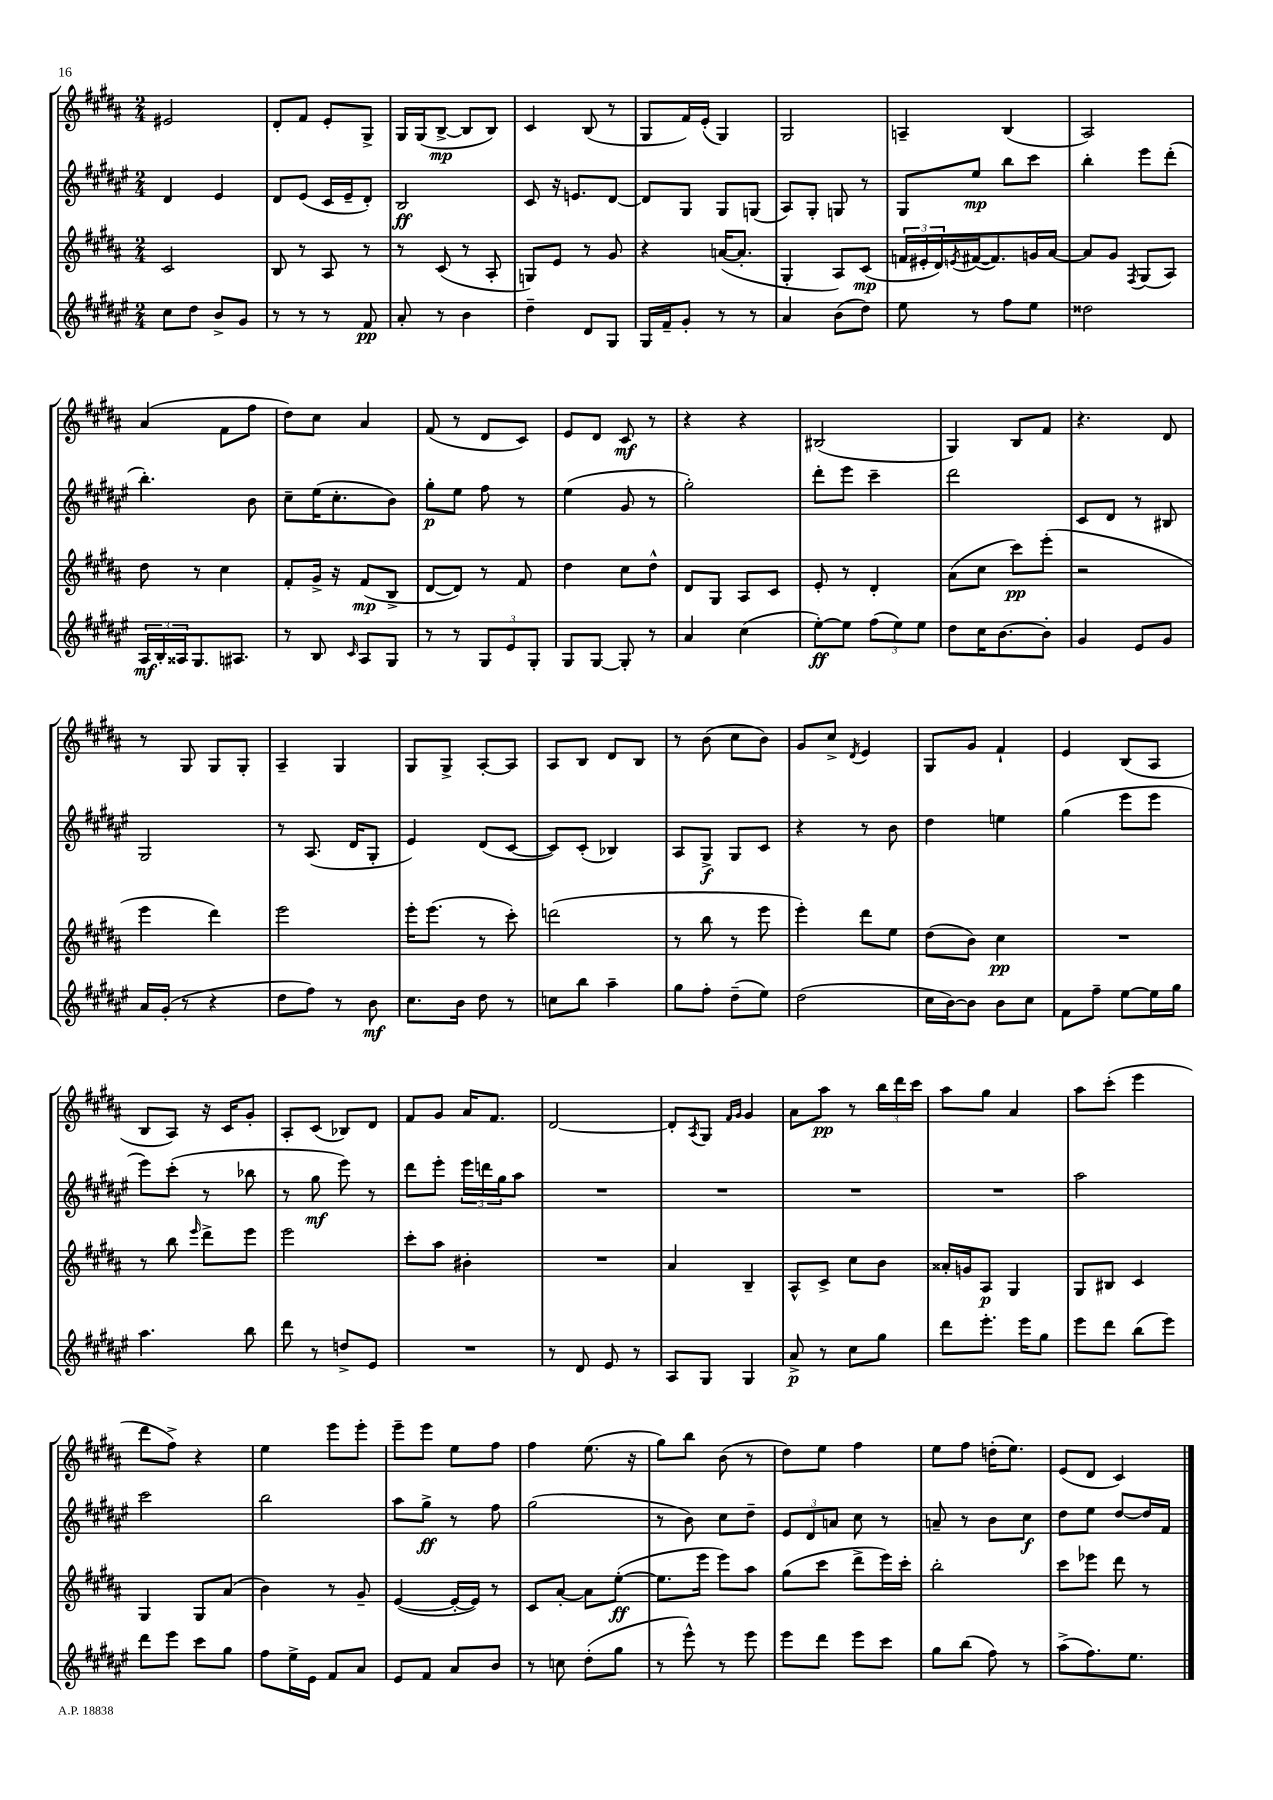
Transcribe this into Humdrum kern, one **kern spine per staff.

**kern	**dynam	**kern	**dynam	**kern	**dynam	**kern	**dynam
*part4	*part4	*part3	*part3	*part2	*part2	*part1	*part1
*staff4	*staff4	*staff3	*staff3	*staff2	*staff2	*staff1	*staff1
*clefG2	*	*clefG2	*	*clefG2	*	*clefG2	*
*k[f#c#g#d#a#e#]	*	*k[f#c#g#d#a#]	*	*k[f#c#g#d#a#e#]	*	*k[f#c#g#d#a#]	*
*M2/4	*	*M2/4	*	*M2/4	*	*M2/4	*
=23	=23	=23	=23	=23	=23	=23	=23
8cc#\L	.	2c#/	.	4d#/	.	2e#X/	.
8dd#\J	.	.	.	.	.	.	.
8b^/L	.	.	.	4e#/	.	.	.
8g#/J	.	.	.	.	.	.	.
=24	=24	=24	=24	=24	=24	=24	=24
8r	.	8B/	.	8d#/L	.	8d#'/L	.
8r	.	8r	.	(8e#/J	.	8f#/J	.
8r	.	8A#/	.	16c#/LL	.	8e'/L	.
.	.	.	.	16e#~/J	.	.	.
8f#/	pp	8r	.	8d#'/J)	.	8G#^/J	.
=25	=25	=25	=25	=25	=25	=25	=25
8a#'/	.	8r	.	2B/	ff	16G#/LL	.
.	.	.	.	.	.	(16G#/J	.
8r	.	(8c#/	.	.	.	[8B^/J	mp
4b\	.	8r	.	.	.	8B/L]	.
.	.	8A#'/	.	.	.	8B/J)	.
=26	=26	=26	=26	=26	=26	=26	=26
4dd#~\	.	8Gn/L)	.	8c#/	.	4c#/	.
.	.	8e/J	.	16r	.	.	.
.	.	.	.	8.en/L	.	.	.
8d#/L	.	8r	.	.	.	(8B/	.
8G#/J	.	8g#/	.	[8d#/J	.	8r	.
=27	=27	=27	=27	=27	=27	=27	=27
16G#/LL	.	4r	.	8d#/L]	.	8G#/L	.
16f#~/J	.	.	.	.	.	.	.
8g#'/J	.	.	.	8G#/J	.	16f#/L)	.
.	.	.	.	.	.	(16e'/JJ	.
8r	.	([16an/KL	.	8G#/L	.	4G#/)	.
.	.	8.a'/J]	.	.	.	.	.
8r	.	.	.	(8Gn/J	.	.	.
=28	=28	=28	=28	=28	=28	=28	=28
4a#/	.	4G#'/	.	8A#/L)	.	2G#/	.
.	.	.	.	8G#'/J	.	.	.
(8b\L	.	8A#/L)	.	8Gn/	.	.	.
8dd#\J)	.	(8c#/J	mp	8r	.	.	.
=29	=29	=29	=29	=29	=29	=29	=29
8ee#\	.	24fn/LL	.	8G#/L	.	4An~/	.
.	.	24e#X'/	.	.	.	.	.
.	.	24d#/)	.	.	.	.	.
.	.	8qen/	.	.	.	.	.
8r	.	([16f#X/J	.	8ee#/J	mp	.	.
.	.	8.f#/])	.	.	.	.	.
8ff#\L	.	.	.	8bb\L	.	(4B/	.
8ee#\J	.	16gn/L	.	8ccc#\J	.	.	.
.	.	[16a#/JJ	.	.	.	.	.
=30	=30	=30	=30	=30	=30	=30	=30
2dd##X\	.	8a#/L]	.	4bb'\	.	2A#/)	.
.	.	8g#/J	.	.	.	.	.
.	.	8qF#/	.	.	.	.	.
.	.	(8G#/L	.	8eee#\L	.	.	.
.	.	8A#/J)	.	(8ddd#'\J	.	.	.
!!LO:LB:g=z
=31	=31	=31	=31	=31	=31	=31	=31
24A#/LL	mf	8dd#\	.	4.bb'\)	.	(4a#/	.
24B'/	.	.	.	.	.	.	.
24A##X/J	.	.	.	.	.	.	.
8.G#/	.	8r	.	.	.	.	.
.	.	4cc#\	.	.	.	8f#\L	.
8.A#X/J	.	.	.	.	.	.	.
.	.	.	.	8b\	.	8ff#\J	.
=32	=32	=32	=32	=32	=32	=32	=32
8r	.	8f#'/L	.	8cc#~\L	.	8dd#\L)	.
8B/	.	16g#^/Jk	.	(16ee#\K	.	8cc#\J	.
.	.	16r	.	8.cc#'\	.	.	.
16qqc#/	.	.	.	.	.	.	.
8A#/L	.	(8f#/L	mp	.	.	4a#/	.
8G#/J	.	8B^/J	.	8b\J)	.	.	.
=33	=33	=33	=33	=33	=33	=33	=33
8r	.	[8d#/L	.	8gg#'\L	p	(8f#/	.
8r	.	8d#/J])	.	8ee#\J	.	8r	.
12G#/L	.	8r	.	8ff#\	.	8d#/L	.
12e#/	.	.	.	.	.	.	.
.	.	8f#/	.	8r	.	8c#/J)	.
12G#'/J	.	.	.	.	.	.	.
=34	=34	=34	=34	=34	=34	=34	=34
8G#/L	.	4dd#\	.	(4ee#\	.	8e/L	.
[8G#/J	.	.	.	.	.	8d#/J	.
8G#'/]	.	8cc#\L	.	8g#/	.	8c#/	mf
8r	.	8dd#^^\J	.	8r	.	8r	.
=35	=35	=35	=35	=35	=35	=35	=35
4a#/	.	8d#/L	.	2gg#'\)	.	4r	.
.	.	8G#/J	.	.	.	.	.
(4cc#\	.	8A#/L	.	.	.	4r	.
.	.	8c#/J	.	.	.	.	.
=36	=36	=36	=36	=36	=36	=36	=36
[8ee#'\L)	ff	8e'/	.	8ddd#'\L	.	(2B#X/	.
8ee#\J]	.	8r	.	8eee#\J	.	.	.
(12ff#\L	.	4d#'/	.	4ccc#~\	.	.	.
12ee#\)	.	.	.	.	.	.	.
12ee#\J	.	.	.	.	.	.	.
=37	=37	=37	=37	=37	=37	=37	=37
8dd#\L	.	(8a#\L	.	2ddd#\	.	4G#/)	.
16cc#\K	.	8cc#\J	.	.	.	.	.
[8.b\	.	.	.	.	.	.	.
.	.	8ccc#\L)	pp	.	.	8B/L	.
8b'\J]	.	(8eee'\J	.	.	.	8f#/J	.
=38	=38	=38	=38	=38	=38	=38	=38
4g#/	.	2r	.	8c#/L	.	4.r	.
.	.	.	.	8d#/J	.	.	.
8e#/L	.	.	.	8r	.	.	.
8g#/J	.	.	.	8B#X/	.	8d#/	.
!!LO:LB:g=z
=39	=39	=39	=39	=39	=39	=39	=39
16a#/LL	.	4eee\	.	2G#/	.	8r	.
(16g#'/JJ	.	.	.	.	.	.	.
8r	.	.	.	.	.	8G#/	.
4r	.	4ddd#\)	.	.	.	8G#/L	.
.	.	.	.	.	.	8G#'/J	.
=40	=40	=40	=40	=40	=40	=40	=40
8dd#\L	.	2eee\	.	8r	.	4A#~/	.
8ff#\J)	.	.	.	(8.A#/	.	.	.
8r	.	.	.	.	.	4G#/	.
.	.	.	.	16d#/KL	.	.	.
8b\	mf	.	.	8G#'/J	.	.	.
=41	=41	=41	=41	=41	=41	=41	=41
8.cc#\L	.	16eee'\KL	.	4e#/)	.	8G#/L	.
.	.	(8.eee\J	.	.	.	.	.
.	.	.	.	.	.	8G#^/J	.
16b\Jk	.	.	.	.	.	.	.
8dd#\	.	8r	.	(8d#/L	.	[8A#'/L	.
8r	.	8ccc#'\)	.	[8c#/J	.	8A#/J]	.
=42	=42	=42	=42	=42	=42	=42	=42
8ccn\L	.	(2dddn\	.	8c#/L])	.	8A#/L	.
8bb\J	.	.	.	(8c#'/J	.	8B/J	.
4aa#~\	.	.	.	4B-X/)	.	8d#/L	.
.	.	.	.	.	.	8B/J	.
=43	=43	=43	=43	=43	=43	=43	=43
8gg#\L	.	8r	.	8A#/L	.	8r	.
8ff#'\J	.	8bb\	.	8G#^/J	f	(8b\	.
(8dd#~\L	.	8r	.	8G#/L	.	8cc#\L	.
8ee#\J)	.	8eee\	.	8c#/J	.	8b\J)	.
=44	=44	=44	=44	=44	=44	=44	=44
(2dd#\	.	4eee'\)	.	4r	.	8g#/L	.
.	.	.	.	.	.	8cc#^/J	.
.	.	.	.	.	.	8qd#/	.
.	.	8ddd#\L	.	8r	.	4e/	.
.	.	8ee\J	.	8b\	.	.	.
=45	=45	=45	=45	=45	=45	=45	=45
16cc#\LL	.	(8dd#\L	.	4dd#\	.	8G#/L	.
[16b\J)	.	.	.	.	.	.	.
8b\J]	.	8b\J)	.	.	.	8g#/J	.
8b\L	.	4cc#\	pp	4een\	.	4f#`/	.
8cc#\J	.	.	.	.	.	.	.
=46	=46	=46	=46	=46	=46	=46	=46
8f#\L	.	2r	.	(4gg#\	.	4e/	.
8ff#~\J	.	.	.	.	.	.	.
[8ee#\L	.	.	.	8eee#\L	.	(8B/L	.
16ee#\L]	.	.	.	8eee#\J	.	8A#/J	.
16gg#\JJ	.	.	.	.	.	.	.
!!LO:LB:g=z
=47	=47	=47	=47	=47	=47	=47	=47
4.aa#\	.	8r	.	8eee#\L)	.	8B/L	.
.	.	8bb\	.	(8ccc#'\J	.	8A#/J)	.
.	.	16qqeee/	.	.	.	.	.
.	.	8ddd#^\L	.	8r	.	16r	.
.	.	.	.	.	.	16c#/KL	.
8bb\	.	8eee\J	.	8bb-X\	.	8g#'/J	.
=48	=48	=48	=48	=48	=48	=48	=48
8ddd#\	.	2eee\	.	8r	.	8A#'/L	.
8r	.	.	.	8gg#\	mf	(8c#/J	.
8ddn^/L	.	.	.	8eee#\)	.	8B-X/L)	.
8e#/J	.	.	.	8r	.	8d#/J	.
=49	=49	=49	=49	=49	=49	=49	=49
2r	.	8ccc#'\L	.	8ddd#\L	.	8f#/L	.
.	.	8aa#\J	.	8eee#'\J	.	8g#/J	.
.	.	4b#X'\	.	24eee#\LL	.	16a#/KL	.
.	.	.	.	24dddn\	.	.	.
.	.	.	.	.	.	8.f#/J	.
.	.	.	.	24gg#\J	.	.	.
.	.	.	.	8aa#\J	.	.	.
=50	=50	=50	=50	=50	=50	=50	=50
8r	.	2r	.	2r	.	[2d#/	.
8d#/	.	.	.	.	.	.	.
8e#/	.	.	.	.	.	.	.
8r	.	.	.	.	.	.	.
=51	=51	=51	=51	=51	=51	=51	=51
8A#/L	.	4a#/	.	2r	.	8d#'/L]	.
.	.	.	.	.	.	8qA#/	.
8G#/J	.	.	.	.	.	8G#/J	.
.	.	.	.	.	.	16qqf#/LL	.
.	.	.	.	.	.	16qqg#/JJ	.
4G#/	.	4B~/	.	.	.	4g#/	.
=52	=52	=52	=52	=52	=52	=52	=52
8a#^/	p	8A#^^/L	.	2r	.	8a#\L	.
8r	.	8c#^/J	.	.	.	8aa#\J	pp
8cc#\L	.	8cc#\L	.	.	.	8r	.
8gg#\J	.	8b\J	.	.	.	24bb\LL	.
.	.	.	.	.	.	24ddd#\	.
.	.	.	.	.	.	24ccc#\JJ	.
=53	=53	=53	=53	=53	=53	=53	=53
8ddd#\L	.	16a##X'/LL	.	2r	.	8aa#\L	.
.	.	16gn/J	.	.	.	.	.
8.eee#'\J	.	8A#/J	p	.	.	8gg#\J	.
.	.	4G#/	.	.	.	4a#/	.
16eee#\KL	.	.	.	.	.	.	.
8gg#\J	.	.	.	.	.	.	.
=54	=54	=54	=54	=54	=54	=54	=54
8eee#\L	.	8G#/L	.	2aa#\	.	8aa#\L	.
8ddd#\J	.	8B#X/J	.	.	.	(8ccc#'\J	.
(8bb\L	.	4c#/	.	.	.	4eee\	.
8eee#\J)	.	.	.	.	.	.	.
!!LO:LB:g=z
=55	=55	=55	=55	=55	=55	=55	=55
8ddd#\L	.	4G#/	.	2ccc#\	.	8ddd#\L	.
8eee#\J	.	.	.	.	.	8ff#^\J)	.
8ccc#\L	.	8G#/L	.	.	.	4r	.
8gg#\J	.	(8a#/J	.	.	.	.	.
=56	=56	=56	=56	=56	=56	=56	=56
8ff#\L	.	4b\)	.	2bb\	.	4ee\	.
16ee#^\L	.	.	.	.	.	.	.
16e#\JJ	.	.	.	.	.	.	.
8f#/L	.	8r	.	.	.	8eee\L	.
8a#/J	.	8g#~/	.	.	.	8eee'\J	.
=57	=57	=57	=57	=57	=57	=57	=57
8e#/L	.	([4e/	.	8aa#\L	.	8eee~\L	.
8f#/J	.	.	.	8gg#^\J	ff	8eee\J	.
8a#/L	.	16e'/LL_	.	8r	.	8ee\L	.
.	.	16e/JJ])	.	.	.	.	.
8b/J	.	8r	.	8ff#\	.	8ff#\J	.
=58	=58	=58	=58	=58	=58	=58	=58
8r	.	8c#/L	.	(2gg#\	.	4ff#\	.
8ccn\	.	[8a#'/J	.	.	.	.	.
(8dd#'\L	.	8a#\L]	.	.	.	(8.ee\	.
8gg#\J	.	([8ee'\J	ff	.	.	.	.
.	.	.	.	.	.	16r	.
=59	=59	=59	=59	=59	=59	=59	=59
8r	.	8.ee\L]	.	8r	.	8gg#\L)	.
8eee#^^\)	.	.	.	8b\)	.	8bb\J	.
.	.	16eee\Jk	.	.	.	.	.
8r	.	8eee\L)	.	8cc#\L	.	(8b\	.
8eee#\	.	8aa#\J	.	8dd#~\J	.	8r	.
=60	=60	=60	=60	=60	=60	=60	=60
8eee#\L	.	(8gg#\L	.	12e#/L	.	8dd#\L)	.
.	.	.	.	12d#/	.	.	.
8ddd#\J	.	8ccc#\J	.	.	.	8ee\J	.
.	.	.	.	12an/J	.	.	.
8eee#\L	.	8ddd#^\L	.	8cc#\	.	4ff#\	.
8ccc#\J	.	16eee\L)	.	8r	.	.	.
.	.	16ccc#'\JJ	.	.	.	.	.
=61	=61	=61	=61	=61	=61	=61	=61
8gg#\L	.	2bb'\	.	8an~/	.	8ee\L	.
(8bb\J	.	.	.	8r	.	8ff#\J	.
8ff#\)	.	.	.	8b\L	.	(16ddn'\KL	.
.	.	.	.	.	.	8.ee\J)	.
8r	.	.	.	8cc#\J	f	.	.
=62	=62	=62	=62	=62	=62	=62	=62
(8aa#^\L	.	8ccc#\L	.	8dd#\L	.	(8e/L	.
8.ff#\)	.	8eee-X\J	.	8ee#\J	.	8d#/J	.
.	.	8ddd#\	.	[8dd#/L	.	4c#/)	.
8.ee#\J	.	.	.	.	.	.	.
.	.	8r	.	16dd#/L]	.	.	.
.	.	.	.	16f#/JJ	.	.	.
==	==	==	==	==	==	==	==
*-	*-	*-	*-	*-	*-	*-	*-
